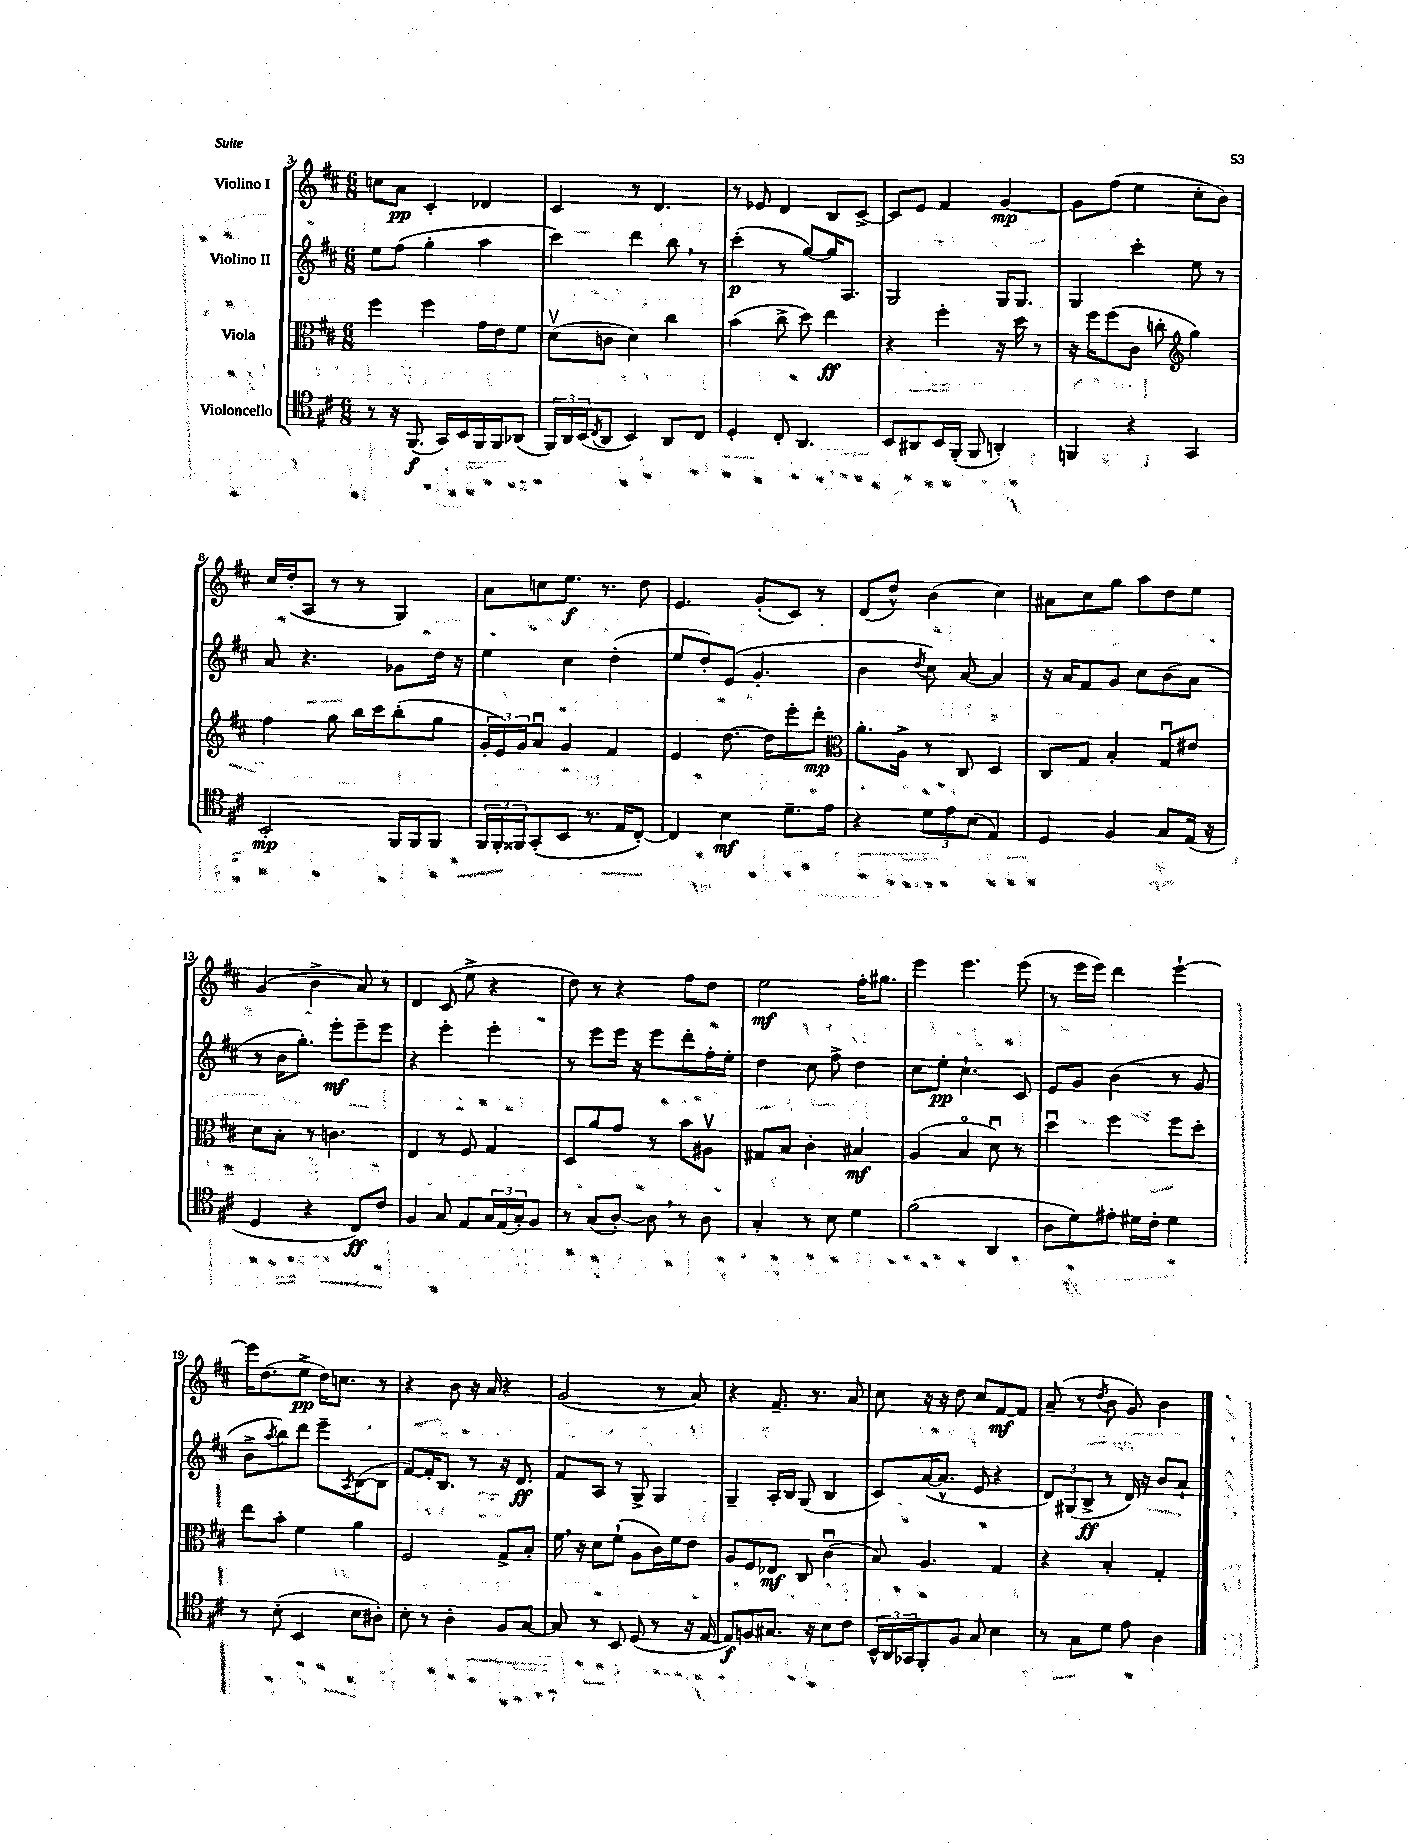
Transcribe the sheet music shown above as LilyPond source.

<<
\new StaffGroup <<
\new Staff = "s0" \with { instrumentName = "Violino I" } {
    \clef treble \key d \major \numericTimeSignature \time 6/8
    c''8 a'8\pp cis'4-. des'4 |
    cis'4 r8 d'4. |
    r8 ees'8 d'4 b8 cis'8~-> |
    cis'8 e'8 fis'4 g'4~\mp |
    g'8 fis''8( e''4 cis''8-. b'8) |
    cis''16 d''16-.( a8 r8 r8 g4) |
    a'8 c''8 e''8.\f r8. d''8 |
    e'4. g'8-.( cis'8) r8 |
    d'8( d''8-^) b'4( cis''4) |
    ais'8 cis''8 g''8 a''8 d''8 e''8 |
    g'4( b'4-> a'8) r8 |
    d'4 cis'8( e''8-> r4 |
    d''8) r8 r4 fis''8 d''8 |
    e''2\mf fis''16-. gis''8. |
    e'''4 e'''4. e'''8( |
    r8 e'''16 e'''16) d'''4 e'''4~-! |
    e'''16 d''8.( e''8->\pp d''16) c''8. r8 |
    r4 b'8 r16 a'16 r4 |
    g'2( r8 a'8) |
    r4 fis'8.-- r8. a'8 |
    cis''8 r16 r16 d''8 cis''8 fis'8~\mf fis'8 |
    a'8--( r8 \acciaccatura { d''8 } b'8 g'8) b'4 \bar "|." |
}
\new Staff = "s1" \with { instrumentName = "Violino II" } {
    \clef treble \key d \major \numericTimeSignature \time 6/8
    e''8 fis''8( g''4-. a''4 |
    cis'''4) d'''4 b''8 \breathe r8 |
    cis'''4-.\p( r8 g''8~) g''16 a8. |
    g2 g16 g8. |
    g4 cis'''4-. e''8 r8 |
    a'8 r4. ges'8 d''16 r16 |
    e''4 cis''4 d''4-.( |
    e''8 d''8-.) e'8( g'4.-. |
    b'4 \acciaccatura { d''8 } cis''8) a'8~ a'4 |
    r16 a'16 fis'8 g'8 cis''8 b'8( a'8 |
    r8 b'16 g''8.-.) e'''8-.\mf e'''8-- e'''8 |
    r4 e'''4-. e'''4-. |
    r8 e'''8 e'''16 r16 e'''8 d'''8-. fis''16-. e''16-. |
    d''4 cis''8 fis''8-> d''4 |
    cis''8 e''8-.\pp cis''4.-! cis'8 |
    e'8 g'8 b'4( r8 g'8 |
    b'8-> \acciaccatura { a''8 } b''8) d'''8 e'''8-- \acciaccatura { a8 } b8~( b8 |
    fis'8~) fis'16-. b8. r8 r16 d'8.\ff |
    fis'8 a8 r8 g8-> g4 |
    g4-- a16-. b16 g8( b4 |
    cis'8) a'16~( a'8.-^ e'8 r4 |
    \tuplet 3/2 { d'8) gis8( b8->\ff } r8 d'16) r16 b'8 a'8-! \bar "|." |
}
\new Staff = "s2" \with { instrumentName = "Viola" } {
    \clef alto \key d \major \numericTimeSignature \time 6/8
    fis''4 fis''4 g'16 e'16 fis'8 |
    d'8\upbow( c'8 d'4) cis''4 |
    b'4( cis''8-> d''8) e''4\ff |
    r4 fis''4-. r16 d''16 r8 |
    r16 fis''16 fis''8( cis'8 c''8-. \clef treble g''4) |
    fis''4 g''8 b''16 cis'''16 b''8-.( g''8 |
    \tuplet 3/2 { g'16-. e'16) g'16 } a'8\downbow g'4 fis'4 |
    e'4 d''8.~ d''16 e'''8-. d'''8-.\mp |
    \clef alto a'8.-. a16-> r8 cis8 d4 |
    cis8 g8 b4-. g8\downbow eis'8 |
    d'8 b8-. r8 c'4. |
    e4 r8 fis8 g4 |
    d8 a'8 g'8 r8 b'8 ais8\upbow |
    gis8 b8 cis'4-. bis4\mf |
    a4( b4\flageolet d'8\downbow) r8 |
    d''4\downbow fis''4 fis''8 d''8-. |
    e''8 b'8-. fis'4 a'4 |
    fis2 g8-> b8-. |
    fis'16 \breathe r16 d'8 fis'8-!( a8 cis'16) fis'16 e'8 |
    a8 fis8 ees8\mf cis8 cis'4\downbow( |
    b8) a4. g4 |
    r4 b4-. g4-. \bar "|." |
}
\new Staff = "s3" \with { instrumentName = "Violoncello" } {
    \clef tenor \key d \major \numericTimeSignature \time 6/8
    r8 r16 fis,8.\f( g,16) b,16 fis,16 fis,16 aes,8( |
    \tuplet 3/2 { fis,16) a,16 b,16( } \acciaccatura { cis8 } a,8 b,4) a,8 cis8 |
    d4-. cis8-. a,4. |
    b,8 ais,8 b,16 fis,16-.( fis,8 a,4-.) |
    f,4 r4 g,4 |
    b,2-.\mp fis,16 fis,16 fis,8 |
    \tuplet 3/2 { fis,16 fis,16-. fisis,16 } g,8-.( b,8 r8. e16 cis8~-.) |
    cis4 b4\mf d'8.-- e'16 |
    r4 \tuplet 3/2 { d'8 e'8 b8( } e4) |
    d4 fis4 g8 e16( r16 |
    d4 r4 cis8\ff) cis'8 |
    fis4 g8 e8 \tuplet 3/2 { g16 e16( g16-.) } fis8 |
    r8 g8( a8~-.) a8 \breathe r8 a8 |
    g4-. r8 b8 d'4 |
    fis'2( a,4 |
    a8 d'8) eis'8-. dis'16 cis'16-. dis'4 |
    r8 b8-.( b,4 b8 ais8-.) |
    b8-. r8 a4-. fis8 g8~ |
    g8 r8 b,8 d8( r8 r16 e16~ |
    e8\f) f8 gis8. r16 b8 cis'8 |
    \tuplet 3/2 { b,16-^ a,16 ges,16 } fis,8-. fis8 g8 b4 |
    r8 g8 d'8 e'8 a4 \bar "|." |
}
>>
>>
\layout { \context { \Score currentBarNumber = #3 } }
